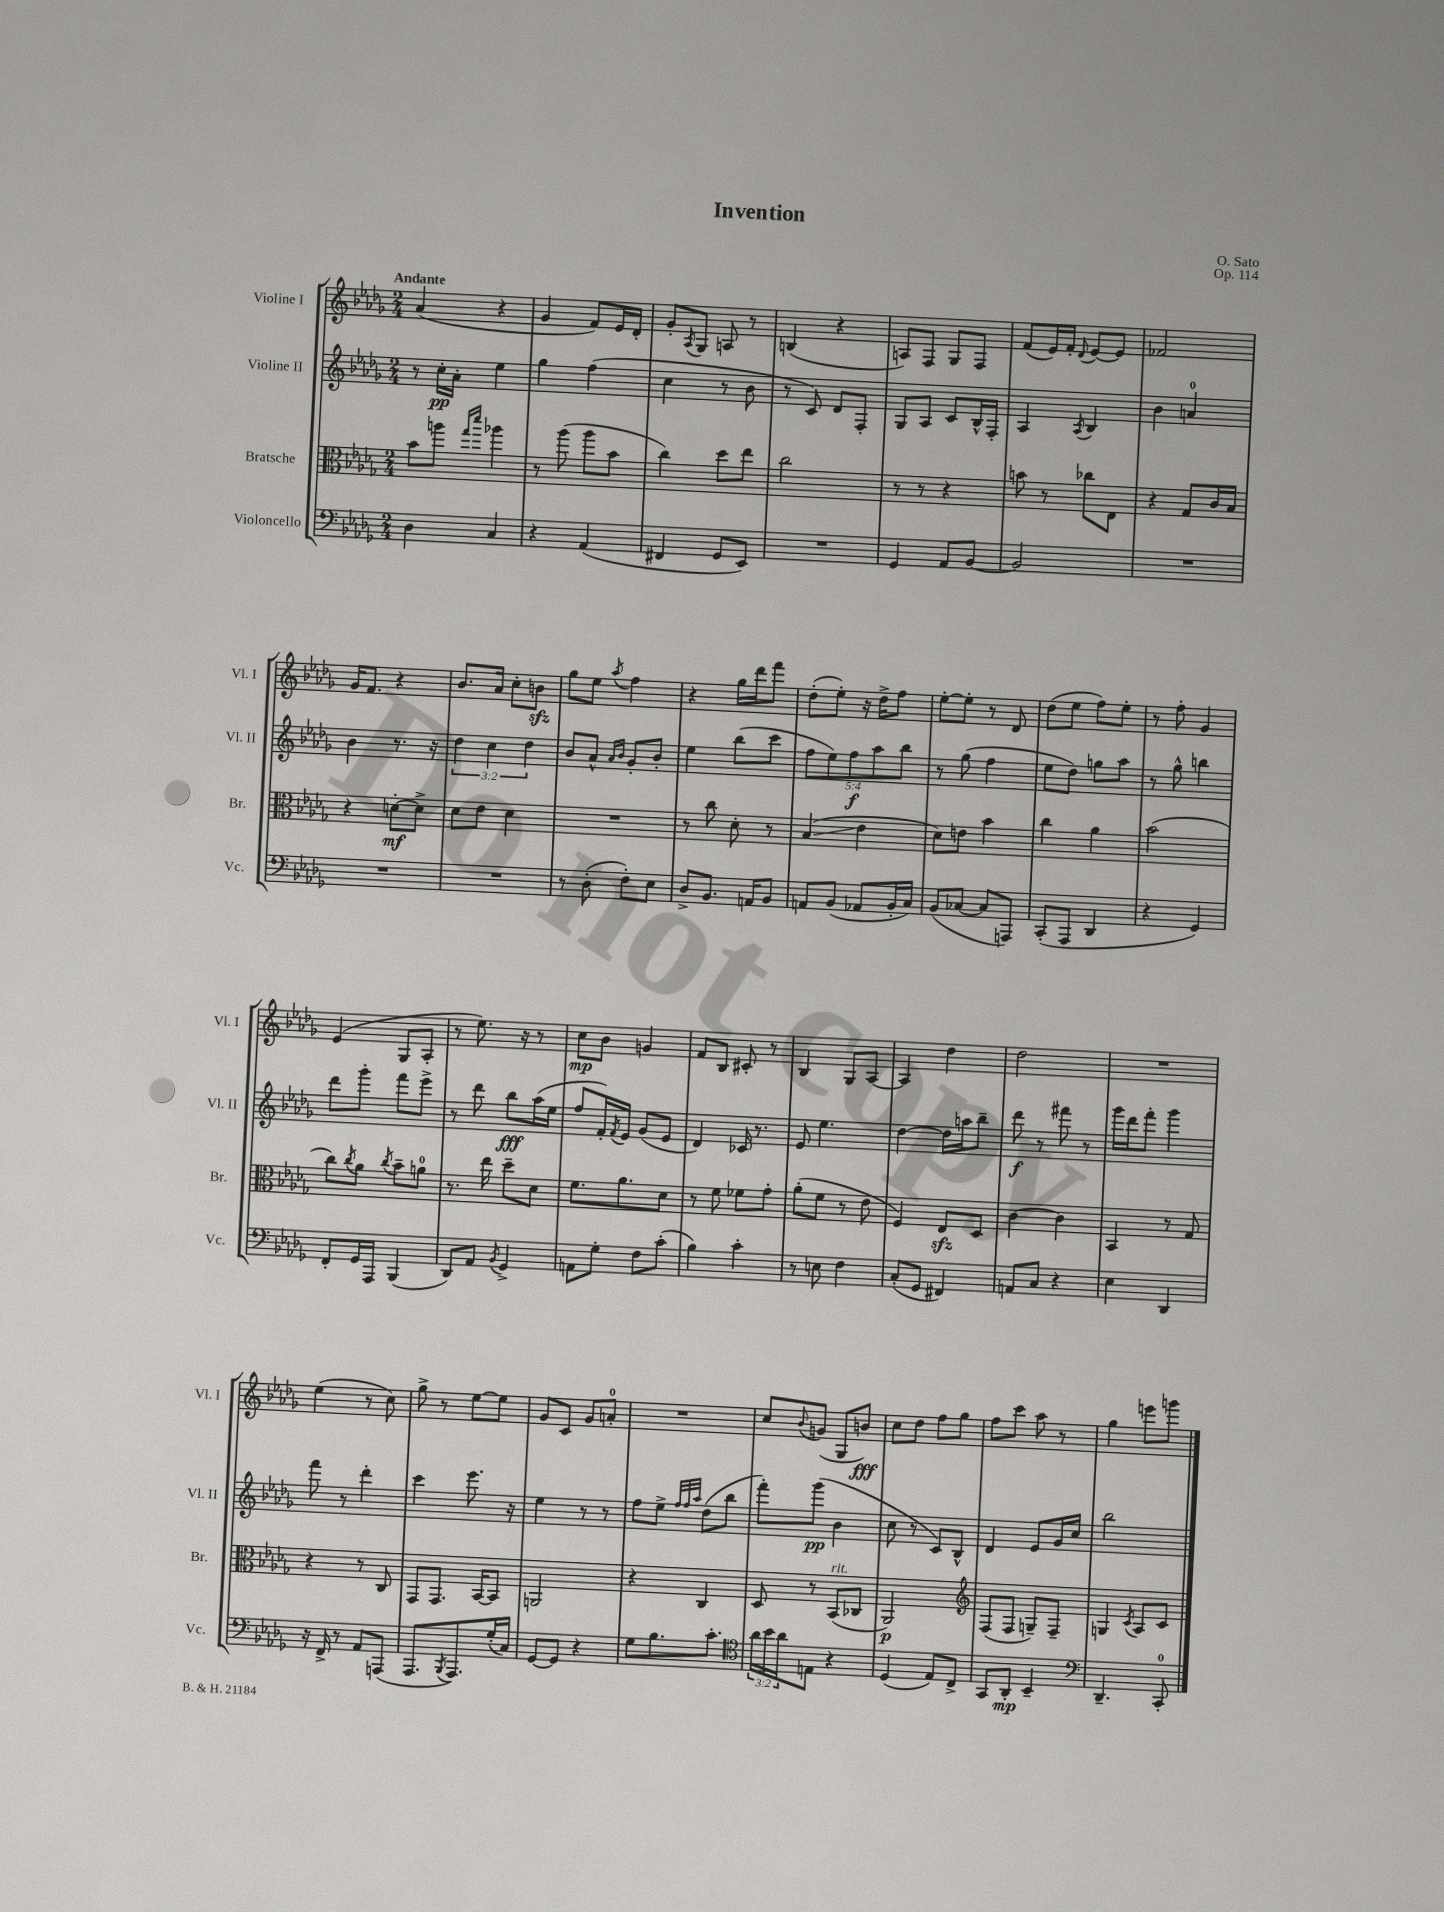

**kern	**kern	**kern	**kern
*staff4	*staff3	*staff2	*staff1
*clefF4	*clefC3	*clefG2	*clefG2
*k[b-e-a-d-g-]	*k[b-e-a-d-g-]	*k[b-e-a-d-g-]	*k[b-e-a-d-g-]
*M2/4	*M2/4	*M2/4	*M2/4
4D-\	8b-\L	8r	(4a-/
.	8aa\J	16cc'\LL	.
.	.	16a-'\JJ	.
.	16qqgg-/LL	.	.
.	16qqddd-/JJ	.	.
4C/	4aa-\	4ee-\	4r
=	=	=	=
4r	8r	4gg-\	4g-/
.	(8aa-\	.	.
(4AA-/	8aa-\L	(4ff\	8f/L)
.	8b-\J	.	16e-/L
.	.	.	16d-'/JJ
=	=	=	=
4FF#/	4cc\)	4cc\	8g-'/L
.	.	.	8qA-/
.	.	.	8G-/J
8GG-/L	8dd-\L	8r	8A/
8EE-/J)	8ee-\J	8b-\	8r
=	=	=	=
2r	2cc\	8r	(4B/
.	.	8c/)	.
.	.	8d-/L	4r
.	.	8F'/J	.
=	=	=	=
4GG-/	8r	8G-/L	8A/L)
.	8r	8A-/J	8F/J
8AA-/L	4r	8c/L	8G-/L
[8BB-/J	.	16B-^^/L	8F/J
.	.	16F'/JJ	.
=	=	=	=
2BB-/]	8b\	4A-/	(8f/L
.	8r	.	16e-/L)
.	.	.	16f'/JJ
.	.	8qA-/	8qqd-/
.	8cc-\L	4B-/	[8e-/L
.	8E-\J	.	8e-/]J
=	=	=	=
2r	4r	4b-\	2f-/
.	8G-/L	4a/	.
.	16c/L	.	.
.	16B-/JJ	.	.
=	=	=	=
2r	4r	4b-\	16g-/LK
.	.	.	8.f/J
.	[8d'\L	8.r	4r
.	8d^\]J	.	.
.	.	16r	.
=	=	=	=
2r	8d-\L	6dd-\	8.b-/L
.	8e-\J	.	.
.	.	6cc\	.
.	.	.	16a-/Jk
.	4d-\	.	8cc'\L
.	.	6dd-\	.
.	.	.	8b\J
=	=	=	=
8r	2r	8b-/L	8gg-\L
(8D-'\	.	8a-^^/J	8ee-\J
.	.	16qqa-/LL	.
.	.	16qqb-/JJ	8qaa-/
8F'\L)	.	8g-'/L	4ff\
8E-\J	.	8b-'/J	.
=	=	=	=
8D-^/L	8r	4ee-\	4r
8.BB-/J	8cc\	.	.
.	8d-'\	(8bb-\L	16gg-\LL
16AA/LK	.	.	16ddd-\J
8BB-/J	8r	8ccc\J	8fff\J
=	=	=	=
8AA/L	(4B-/	10ff\L	(8dd-'\L
.	.	10ee-\)	.
(8BB-/J	.	.	8ee-'\J)
.	.	10ff\	.
8AA-/L	4e-\	.	16r
.	.	10aa-\	.
.	.	.	16dd-^\LK
16BB-'/L	.	.	8ff\J
.	.	10bb-\J	.
16C/JJ)	.	.	.
=	=	=	=
(8BB-/L	8d-\L)	8r	[8ee-'\L
[8C-/J	8e\J	(8gg-\	8ee-'\]J
8C-/]L	4b-\	4ff\	8r
8AAA/J)	.	.	8d-/
=	=	=	=
(8CC'/L	4cc\	8ee-\L	(8dd-\L
8AAA-/J	.	8dd-\J)	8ee-\J
4DD-/	4a-\	8gg\L	8ff\L)
.	.	8aa-\J	8ee-'\J
=	=	=	=
4r	(2b-\	8r	8r
.	.	8gg-^^\	8ff'\
4GG-/)	.	4bb\	4g-/
=	=	=	=
8FF'/L	8cc\L)	8ddd-\L	(4e-/
.	8qcc/	.	.
16GG-/L	8a-\J	8ggg-'\J	.
16AAA-/JJ	.	.	.
.	8qcc/	.	.
(4BBB-/	8b-~\L	8fff\L	8G-/L
.	8a\J	8eee-^\J	8A-'/J
=	=	=	=
8DD-/L)	8.r	8r	8r
8AA-/J	.	8ddd-\	8.ee-\)
.	16ee-\	.	.
8qBB-/	.	.	.
4GG-^/	8dd-~\L	8bb-\L	.
.	.	.	16r
.	8d-\J	(16aa-\L	8r
.	.	16ee-\JJ	.
=	=	=	=
8AA\L	8.f\L	8ff/L	8cc\L
8G-'\J	.	16f'/L)	8b-\J
.	.	8qf/	.
.	8.a-\	16e-/JJ	.
8F\L	.	(8g-/L	4g/
(8c'\J	8d-\J	8e-/J	.
=	=	=	=
4B-\)	8r	4d-/)	8f/L
.	8f\	.	8B-/J
4c'\	8f-\L	16c-/	8c#'/
.	.	8.r	.
.	8g-'\J	.	8r
=	=	=	=
8r	(8a-'\L	8e-/	4B-/
8E\	8f\J	4.ee-\	.
4F\	8r	.	8G-/L
.	8e-\	.	[8A-/J
=	=	=	=
(8C'/L	4F/)	[4dd-\	4A-/]
8GG-/J	.	.	.
4FF#/)	8E-/L	16dd-\]LL	4dd-\
.	.	16aa\J	.
.	8D-/J	8bb-~\J	.
=	=	=	=
8AA/L	[4c\	8ddd-\	2dd-\
8C/J	.	8r	.
4r	4c\]	8fff#\	.
.	.	8r	.
=	=	=	=
4E-\	4BB-/	16ggg-\LL	2r
.	.	16ddd-\J	.
.	.	8fff'\J	.
4DD-/	8r	4ggg-\	.
.	8G-/	.	.
=	=	=	=
16r	4r	8fff\	(4ee-\
16FF^/	.	.	.
8r	.	8r	.
8AA-/L	8r	4ddd-'\	8r
(8AAA/J	8C/	.	8cc\)
=	=	=	=
8.AAA-/L	8GG-/L	4ccc\	8gg-^\
.	8.GG-/J	.	8r
8qBBB-/	.	.	.
8.AAA-/)	.	.	.
.	.	8.eee-\	[8ee-\L
.	[16BB-/LK	.	.
(16G-'/L	8BB-/]J	.	8ee-\]J
16C/JJ)	.	16r	.
=	=	=	=
[8GG-/L	2AA/	4ee-\	8g-/L
8GG-/]J	.	.	8c/J
4r	.	8r	8g-/L
.	.	8r	8a'/J
=	=	=	=
8G-\L	4r	8ff\L	2r
8.B-\	.	8ee-^\J	.
.	.	32qqff/LLL	.
.	.	32qqff/	.
.	.	32qqaa-/JJJ	.
.	4C/	(8dd-\L	.
8.c'\J	.	.	.
.	.	8bb-\J	.
=	=	=	=
*clefC4	*	*	*
24a-\LL	8D-/	8fff'\L)	8cc/L
24b-\	.	.	.
24a-\J	.	.	.
.	.	.	8qqb-/
8E\J	8r	(8ggg-\J	(8g/J
4r	(8BB-/L	4b-\	8G-/L
.	8C-/J	.	8b/J)
=	=	=	=
(4D-/	2AA-/)	8cc\	8cc\L
.	.	8r	8dd-\J
8E-/L)	.	8c/L)	8ff\L
8C^/J	.	8B-^^/J	8gg-\J
=	=	=	=
*	*clefG2	*	*
8GG-/L	(8F/L	4d-/	8ff\L
8AA-'/J	8F/J	.	8ccc\J
4BB-~/	8G~/L)	8e-/L	8aa-\
.	8F~/J	16g-/L	8r
.	.	16cc/JJ	.
=	=	=	=
*clefF4	*	*	*
4.DD-~/	4G/	2bb-\	4gg-\
.	8qc/	.	.
.	8A-/L	.	8eee\L
8CC'/	8c/J	.	8ggg\J
==	==	==	==
*-	*-	*-	*-
